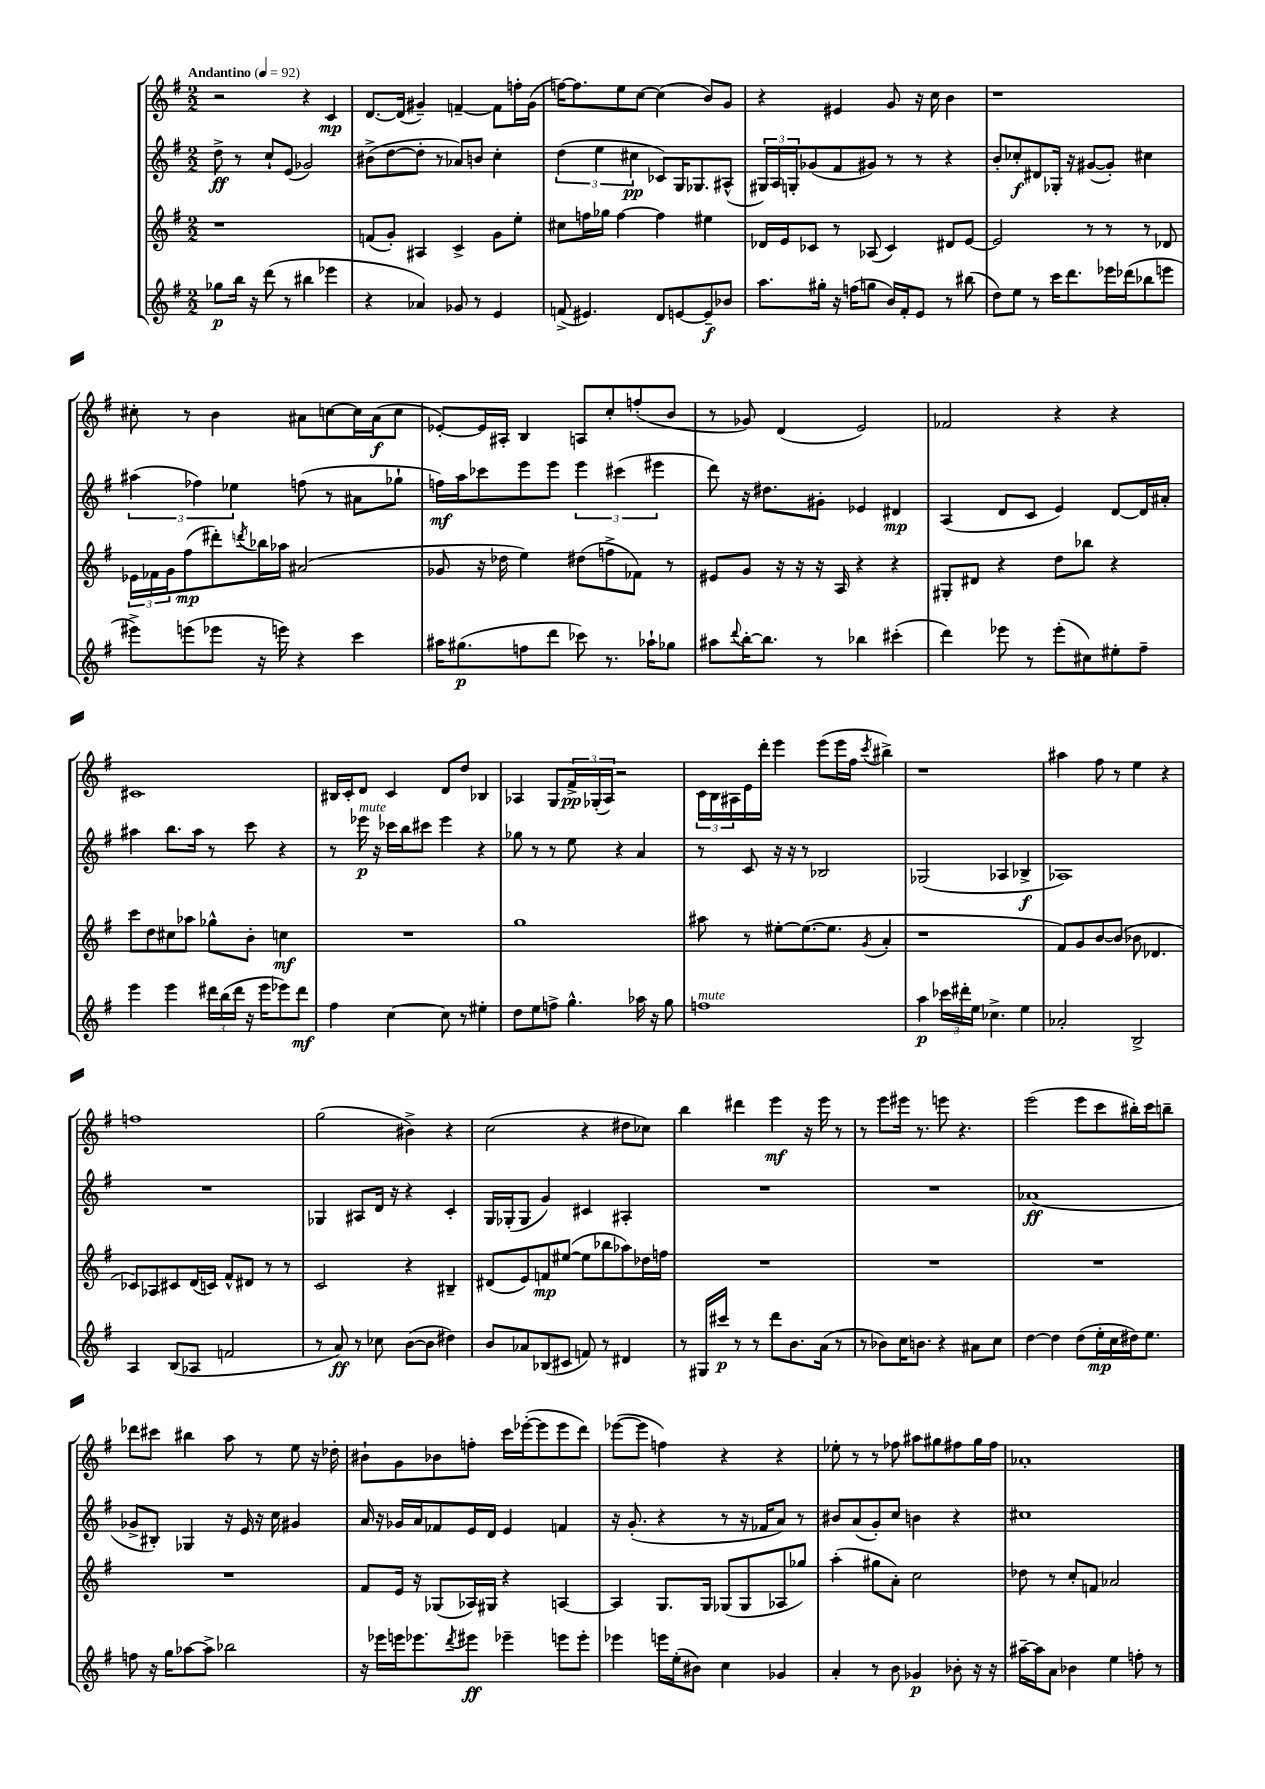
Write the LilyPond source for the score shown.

<<
\new StaffGroup <<
\new Staff = "s0" {
    \clef treble \key g \major \numericTimeSignature \time 2/2 \tempo "Andantino" 4 = 92
    r2 r4 c'4\mp |
    d'8.~ d'16( gis'4--) f'4~-- f'8 f''16-. gis'16( |
    f''16~) f''8. e''8 c''8~ c''4( b'8) g'8 |
    r4 eis'4 g'8 r16 c''16 b'4 |
    r1 |
    cis''8-. r8 b'4 ais'8 c''8~ c''16 ais'16\f( c''8 |
    ees'8~-.) ees'16 ais16-. b4 a8 c''8-. f''8-.( b'8 |
    r8 ges'8) d'4( e'2) |
    fes'2 r4 r4 |
    cis'1 |
    bis16 c'16-. d'8 c'4 d'8 d''8 bes4 |
    aes4 g8 \tuplet 3/2 { fis'16->\pp ges16-.( aes16) } r2 |
    \tuplet 3/2 { c'16 b16 ais16 } e'16 d'''16-. e'''4 e'''8( e'''16 fis''16 \acciaccatura { c'''8 } bis''4->) |
    r1 |
    ais''4 fis''8 r8 e''4 r4 |
    f''1 |
    g''2( bis'4->) r4 |
    c''2( r4 dis''8 ces''8) |
    b''4 dis'''4 e'''4\mf r16 e'''16 r8 |
    r8 e'''8 eis'''16 r8. e'''8 r4. |
    e'''2( e'''8 c'''8 bis''16-.) c'''16 b''8-- |
    des'''8 cis'''8 bis''4 a''8 r8 e''8 r16 des''16-. |
    bis'8-! g'8 bes'8 f''8-. c'''16 ees'''16~-.( ees'''8 ees'''8 d'''8) |
    ees'''8~( ees'''8 f''4) r4 r4 |
    ees''8-. r8 r8 fes''8 ais''8 gis''8 fis''8 gis''16 fis''16 |
    aes'1-. \bar "|." |
}
\new Staff = "s1" {
    \clef treble \key g \major \numericTimeSignature \time 2/2
    d''8->\ff r8 c''8-! e'8( ges'2) |
    bis'8->( d''8~ d''8-. r8 aes'8) b'8 c''4-. |
    \tuplet 3/2 { d''4( e''4 cis''4\pp } ces'8) g16 ges8. ais8-^( |
    \tuplet 3/2 { gis16) a16 g16-. } ges'8( fis'8 gis'8) r8 r8 r4 |
    b'8-. ces''8-.\f dis'8 ges16-. r16 gis'8~( gis'8-.) cis''4 |
    \tuplet 3/2 { ais''4( fes''4) ees''4 } f''8( r8 ais'8 ges''8-! |
    f''16\mf) a''16 ces'''8 e'''8 e'''8 \tuplet 3/2 { e'''4 cis'''4( eis'''4 } |
    d'''8) r16 dis''8. gis'8-. ees'4 dis'4\mp |
    a4( d'8 c'8 e'4) d'8~ d'16 ais'16-. |
    ais''4 b''8. ais''16 r8 c'''8 r4 |
    r8 ees'''16\p^\markup { \italic "mute" } r16 ces'''16 b''16 cis'''8 ees'''4 r4 |
    ges''8 r8 r8 e''8 r4 a'4 |
    r8 c'8 r16 r16 r8 bes2 |
    ges2( aes4 bes4->\f |
    aes1) |
    R1 |
    ges4 ais8 d'16 r16 r4 c'4-. |
    g16 ges16-.( ges8 g'4) cis'4 ais4-. |
    R1 |
    R1 |
    aes'1\ff( |
    ges'8-> bis8-.) ges4 r16 e'16 r16 c''16 gis'4 |
    a'16 r16 ges'16 a'16 fes'8 e'16 d'16 e'4 f'4 |
    r16 g'8.-.( r4 r8 r16 fes'16 a'8) r8 |
    bis'8 a'8( g'8-.) c''8 b'4 r4 |
    cis''1 \bar "|." |
}
\new Staff = "s2" {
    \clef treble \key g \major \numericTimeSignature \time 2/2
    r1 |
    f'8( g'8-.) ais4 c'4-> g'8 e''8-. |
    cis''8 f''16 ges''16 f''4~ f''4 eis''4 |
    des'16 e'16 ces'8 r8 aes8( ces'4) dis'8 e'8~ |
    e'2 r8 r8 r8 des'8 |
    \tuplet 3/2 { ees'16 fes'16 g'16 } fis''8\mp( dis'''8-.) \acciaccatura { d'''8 } bes''16 aes''16 ais'2( |
    ges'8 r16 des''16 e''4) dis''8( f''8-> fes'8) r8 |
    eis'8 g'8 r16 r16 r16 a16 r4 r4 |
    gis8-. dis'8 r4 d''8 bes''8 r4 |
    c'''8 d''8 cis''8 aes''8 ges''8-^ b'8-. c''4\mf |
    R1 |
    g''1 |
    ais''8 r8 eis''8~-. eis''8.~( eis''8. \acciaccatura { g'8 } a'4-. |
    r1 |
    fis'8) g'8 b'8~ b'8( bes'8 des'4. |
    ces'8) aes8 cis'8 d'16( c'16) fis'8-^ dis'8 r8 r8 |
    c'2 r4 bis4-- |
    dis'8( e'8) f'8\mp eis''8~( eis''8 bes''8 aes''8) des''16 f''16 |
    R1 |
    R1 |
    R1 |
    R1 |
    fis'8 e'16 r16 ges8( aes16) gis16 r4 a4~ |
    a4 g8. g16 ges8( ges8 aes8 ges''8) |
    a''4-.( gis''8 a'8-.) c''2 |
    des''8 r8 c''8-. f'8 aes'2 \bar "|." |
}
\new Staff = "s3" {
    \clef treble \key g \major \numericTimeSignature \time 2/2
    ges''8\p b''16 r16 d'''8( r8 bis''4 ees'''4 |
    r4 aes'4) ges'8 r8 e'4 |
    f'8->( eis'4.) d'8 e'8~ e'8--\f bes'8 |
    a''8. gis''16-. r16 f''16( g''8 b'16) fis'16-. e'8 r8 bis''8( |
    d''8) e''8 r8 c'''16 d'''8. ees'''16 des'''16( bes''8 e'''8 |
    eis'''8->) e'''8( ees'''8 r16 e'''16) r4 c'''4 |
    ais''16 gis''8.\p( f''8 d'''8 ces'''8) r8. aes''16-! ges''8 |
    ais''8 \appoggiatura { d'''8 } b''16~-. b''8. r8 bes''4 cis'''4-.( |
    d'''4) ees'''8 r8 ees'''8-.( cis''8) eis''8-. fis''8-- |
    e'''4 e'''4 \tuplet 3/2 { dis'''16 b''16( dis'''16 } r16 e'''16 ees'''8) dis'''8\mf |
    fis''4 c''4~ c''8 r8 eis''4-. |
    d''8 e''8 f''8-> g''4.-^ aes''16 r16 g''8 |
    f''1^\markup { \italic "mute" } |
    a''4\p \tuplet 3/2 { ces'''16 dis'''16-. e''16 } ces''4.-> e''4 |
    aes'2-. b2-> |
    a4 b8( aes8 f'2 |
    r8 a'8\ff) r8 ces''8 b'8~( b'8 dis''4) |
    b'8 aes'8 bes8( cis'8 f'8) r8 dis'4 |
    r8 gis16 cis'''16\p r8 r8 d'''8 b'8. a'16( r8 |
    r8 bes'8) c''16 b'8. r4 ais'8 c''8 |
    d''4~ d''4 d''8( e''16-.\mp c''16 dis''16) e''8. |
    f''8 r16 g''16 aes''8~ aes''8-> bes''2 |
    r16 ees'''16 e'''16 ees'''8. \acciaccatura { d'''8 } eis'''8\ff ees'''4-- e'''8 e'''8-. |
    ees'''4 e'''16 e''16-.( bis'8) c''4 ges'4 |
    a'4-. r8 b'8 ges'4\p bes'8-. r16 r16 |
    ais''16~-- ais''16 a'8 bes'4 e''4 f''8-. r8 \bar "|." |
}
>>
>>
\layout { \context { \Score \remove "Bar_number_engraver" } }
